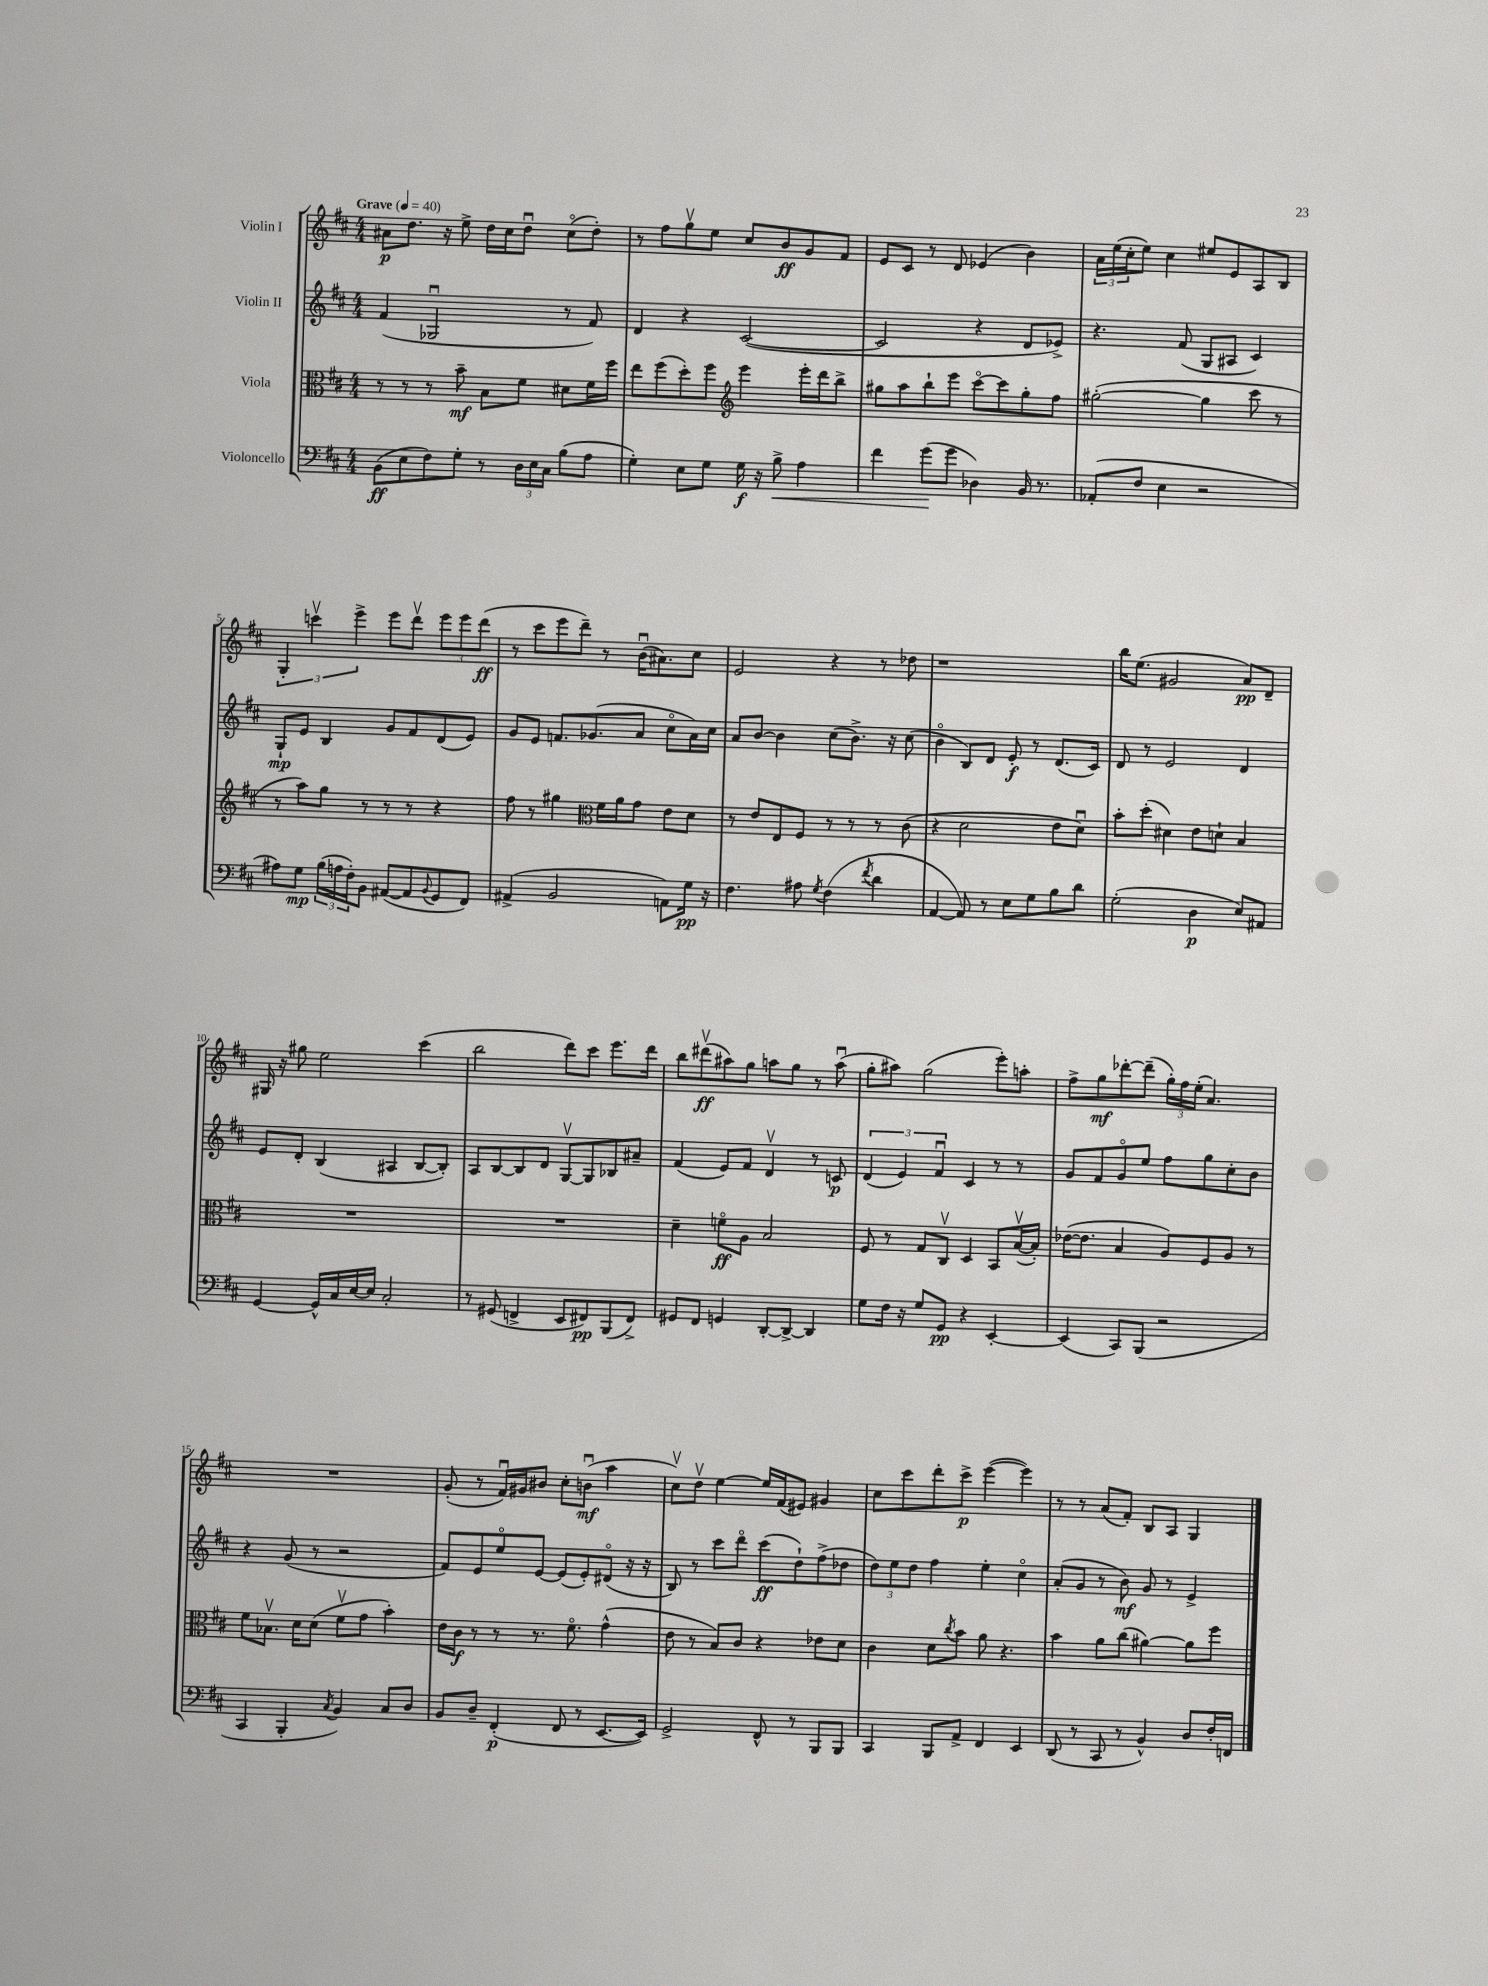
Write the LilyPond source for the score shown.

<<
\new StaffGroup <<
\new Staff = "s0" \with { instrumentName = "Violin I" } {
    \clef treble \key d \major \numericTimeSignature \time 4/4 \tempo "Grave" 4 = 40
    ais'8\p d''8. r16 e''8-> d''16 cis''16 d''8\downbow cis''8\flageolet( d''8-.) |
    r8 fis''8 g''8\upbow e''8 cis''8 b'8\ff g'8 fis'8 |
    e'8 cis'8 r8 d'8 ees'4( b'4) |
    \tuplet 3/2 { a'16 e''16( cis''16-. } e''8) cis''4 eis''8 e'8 a8 b8 |
    \tuplet 3/2 { g4-. c'''4\upbow e'''4-> } e'''8 d'''8\upbow \tuplet 3/2 { e'''8 e'''8 d'''8\ff( } |
    r8 cis'''8 e'''8 d'''8--) r8 b'16\downbow( ais'8.) cis''8 |
    e'2 r4 r8 des''8 |
    r1 |
    b''16 e''8.( gis'2 a'8\pp) d'8-- |
    gis16 r16 gis''8 e''2 cis'''4( |
    b''2 d'''8) cis'''8 e'''8. d'''16 |
    b''8 dis'''8\upbow\ff( ais''8) g''8 a''8 g''8 r8 a''8\downbow( |
    g''8-. ais''8) g''2( e'''8-.) a''8-. |
    fis''8-> g''8\mf des'''8~-. des'''8--( \tuplet 3/2 { g''16-.) fis''16 e''16-.( } a'4.) |
    R1 |
    g'8-.( r8 fis'16\downbow) gis'16 bis'8 cis''8-. b'8\downbow\mf( a''4 |
    cis''8\upbow) d''8\upbow e''4~ e''16 fis'16( eis'8) gis'4 |
    cis''8 cis'''8 d'''8-. cis'''8->\p e'''4~( e'''4) |
    r8 r8 a'8( fis'8-.) b8 a8 g4 \bar "|." |
}
\new Staff = "s1" \with { instrumentName = "Violin II" } {
    \clef treble \key d \major \numericTimeSignature \time 4/4
    fis'4( ges2\downbow r8 fis'8) |
    d'4 r4 cis'2~( |
    cis'2 r4 d'8 ees'8->) |
    r4. fis'8( g8 ais8 cis'4) |
    g8-!\mp e'8 b4 g'8 fis'8 d'8( e'8) |
    g'8 e'8 f'8. ges'8.( a'8 cis''8\flageolet a'16) cis''16 |
    a'8 b'8~ b'4 cis''8( b'8.->) r16 cis''8( |
    b'4\flageolet b8) d'8 e'8-.\f r8 d'8.( cis'16) |
    d'8 r8 e'2 d'4 |
    e'8 d'8-. b4( ais4 b8~ b8-.) |
    a8 b8~ b8 d'8 g8~\upbow g8 bes8 ais'8-- |
    fis'4( e'8) fis'8 d'4\upbow r8 c'8\p |
    \tuplet 3/2 { d'4( e'4) fis'4\downbow } cis'4 r8 r8 |
    g'8 fis'8 g'8\flageolet e''8 fis''8 g''8 cis''8-. b'8 |
    r4 g'8( r8 r2 |
    fis'8) e'8 e''8\flageolet e'8~ e'8( e'8-.) dis'8\flageolet( r16 r16 |
    b8) r8 cis'''8 d'''8\flageolet cis'''8\ff( d''8-!) fis''8->( des''8 |
    \tuplet 3/2 { d''8) e''8 d''8 } fis''4 e''4-. cis''4\flageolet |
    a'8-.( g'8 r8 b'8\mf) g'8 r8 e'4-> \bar "|." |
}
\new Staff = "s2" \with { instrumentName = "Viola" } {
    \clef alto \key d \major \numericTimeSignature \time 4/4
    r8 r8 r8 b'8--\mf b8 fis'8 dis'8 fis'16 fis''16 |
    e''8 fis''8( d''8-.) fis''8 \clef treble e'''4 e'''16-. d'''16 b''8-> |
    gis''8 a''8 b''8-! e'''8 cis'''8~\flageolet cis'''8 gis''8-. fis''8 |
    gis''2~-.( gis''4 cis'''8 r8 |
    r8 a''8) g''8 r8 r8 r8 r4 |
    fis''8 r8 gis''4 \clef alto fis'16 a'16 g'8 e'8 d'8 |
    r8 e'8 e8 fis8 r8 r8 r8 cis'8( |
    r4 d'2 e'8 d'8\downbow) |
    b'8-. d''8-.( dis'4) e'8 d'8-! b4 |
    R1 |
    R1 |
    d'4-- f'8\flageolet\ff a8 b2 |
    fis8 r8 g8 cis8\upbow d4 b,8 b16~\upbow( b16-.) |
    ees'16~( ees'8. b4 a8) fis8 a8 r8 |
    fis'8 bes8.\upbow d'16 d'8( fis'8\upbow g'8 b'4-.) |
    e'16 cis'16\f r8 r8 r8. fis'8.\flageolet g'4-^( |
    e'8 r8 b8) cis'8 r4 ees'8 d'8 |
    cis'4 d'8 \acciaccatura { cis''8 } b'8 a'8 r4. |
    b'4 a'8 cis''8( ais'4~) ais'8 fis''8 \bar "|." |
}
\new Staff = "s3" \with { instrumentName = "Violoncello" } {
    \clef bass \key d \major \numericTimeSignature \time 4/4
    b,8\ff( e8 fis8) g8-. r8 \tuplet 3/2 { d16 e16 cis16 } b8( a8 |
    g4-.) e8 g8 g16\f r16 b8->\< a4 |
    fis'4 g'8\!( g'8 des4) b,16 r8. |
    aes,8-.( fis8 e4 r2 |
    ais8) g8\mp \tuplet 3/2 { b16( a16 fis16-.) } b,8 ais,8~( ais,8 \appoggiatura { b,8 } g,8 fis,8) |
    ais,4->( b,2 a,8) g16\pp r16 |
    fis4. ais8 \acciaccatura { g8 } fis4( \acciaccatura { fis'8 } d'4 |
    a,4~ a,8) r8 e8 g8 b8 d'8 |
    g2-.( d4\p e8) ais,8 |
    g,4~ g,16-^ cis16 e16~ e16 cis2-. |
    r8 gis,8( f,4-> e,8 fis,8\pp) b,,8( fis,8->) |
    gis,8 fis,8 g,4 d,8~-. d,8~-> d,4 |
    g8 fis16 r16 g8 g,8\pp r4 e,4~-. |
    e,4( cis,8) b,,8( r2 |
    cis,4 b,,4-. \acciaccatura { cis8 } b,4) cis8 d8 |
    b,8 d8-- fis,4-.\p( fis,8 r8 e,8.~ e,16) |
    g,2-> fis,8-^ r8 b,,8 b,,8 |
    cis,4 b,,8 a,8-> fis,4 e,4 |
    d,8( r8 cis,8 r8 b,4-^) d8 fis16-. f,16 \bar "|." |
}
>>
>>
